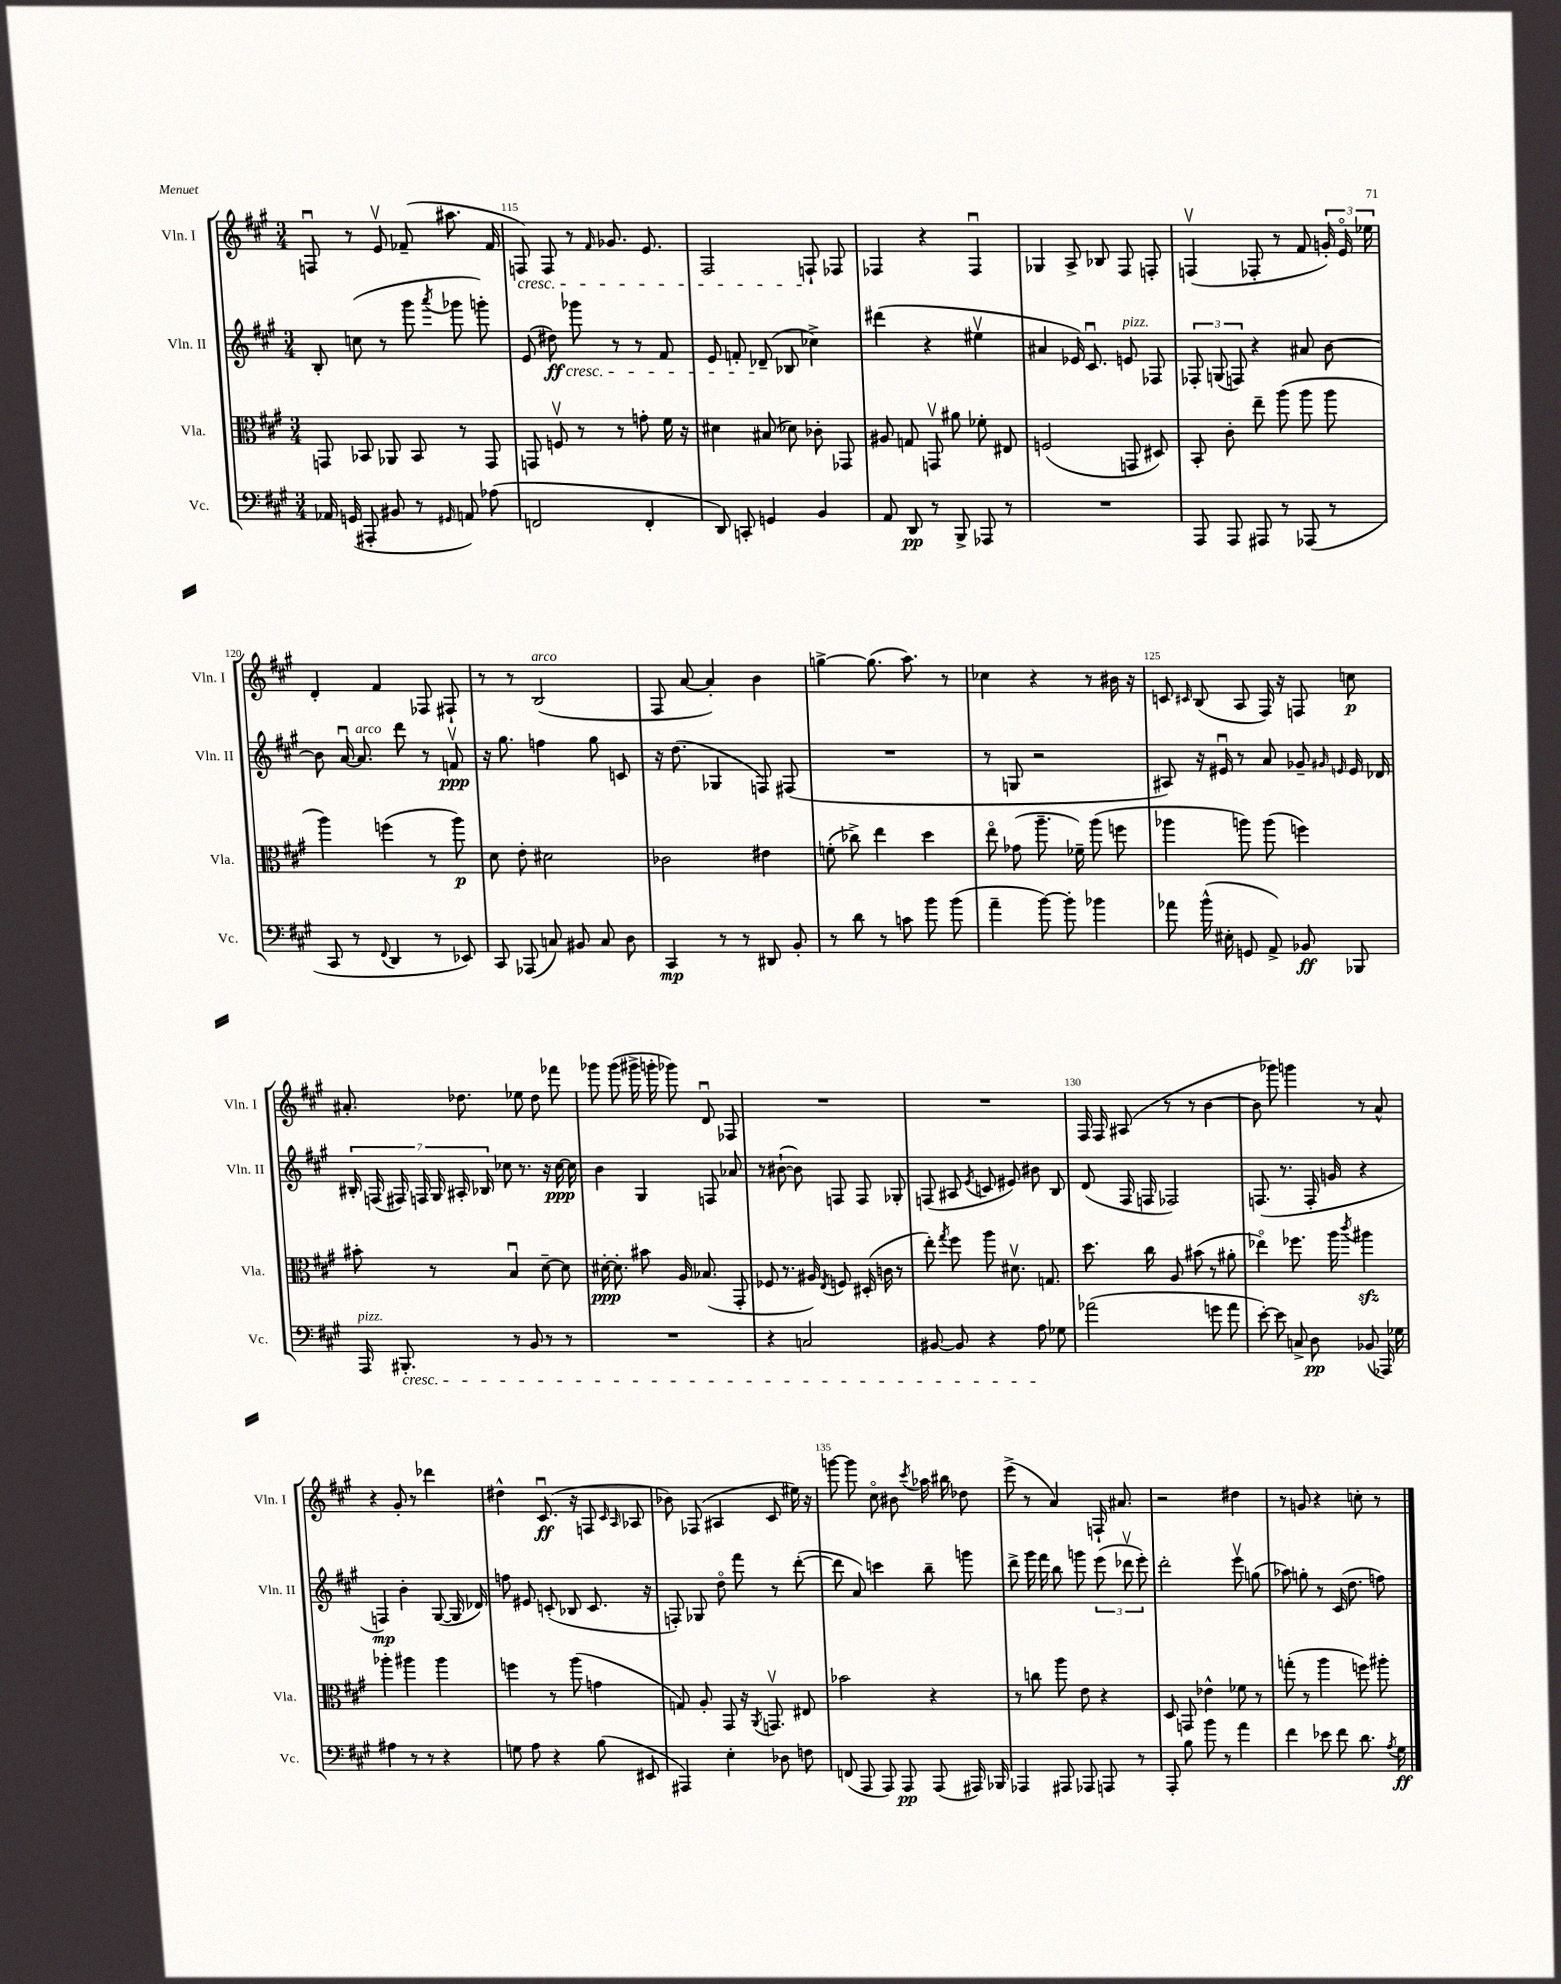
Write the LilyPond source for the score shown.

<<
\new StaffGroup <<
\new Staff = "s0" \with { instrumentName = "Vln. I" shortInstrumentName = "Vln. I" } {
    \clef treble \key a \major \numericTimeSignature \time 3/4
    \autoBeamOff f8\downbow r8 e'8\upbow fes'8--( ais''8. fes'16 |
    f8\cresc) f8 r8 \grace { fis'16 } ges'8. e'8. |
    fis2 f8-!\! fes8 |
    fes4 r4 fes4\downbow |
    ges4 a8-> bes8 fis8 f8-. |
    f4\upbow( fes8-. r8 fis'8 \tuplet 3/2 { g'16-.) e'16\flageolet ees''16 } |
    d'4-. fis'4 fes8 fis8-! |
    r8 r8 b2^\markup { \italic "arco" }( |
    fis8 a'8~ a'4-.) b'4 |
    g''4~-> g''8.( a''8.) r8 |
    ces''4 r4 r8 bis'16 r16 |
    c'8 \grace { cis'16 } b8( a8 fis16) r16 f8 c''8\p |
    ais'8.-. des''8. ees''8 des''8 fes'''8 |
    ges'''8 ges'''8( gis'''16-> g'''16-. ges'''8) d'8\downbow fes8 |
    R2. |
    R2. |
    fis16 fis16 ais8( r8 r8 b'4~ |
    b'8 ges'''8) g'''4 r8 a'8-^ |
    r4 gis'8-. r8 des'''4 |
    dis''4-^ cis'8.\downbow\ff( r16 f8 \grace { cis'16 a16 } aes8 |
    bes'8) fes8( ais4 cis'8 eis''16) r16 |
    g'''8~ g'''8 cis''8\flageolet bis'8 \acciaccatura { cis'''8 } aes''16 bis''16 des''8 |
    e'''8->( r8 a'4) f16-! ais'8. |
    r2 dis''4 |
    r8 g'8 r4 c''8-. r8 \bar "|." |
}
\new Staff = "s1" \with { instrumentName = "Vln. II" shortInstrumentName = "Vln. II" } {
    \clef treble \key a \major \numericTimeSignature \time 3/4
    \autoBeamOff b8-. c''8( r8 gis'''8 \acciaccatura { a'''8 } ges'''8 g'''8-.) |
    e'8( dis''8\ff\cresc) ges'''8 r8 r8 fis'8 |
    e'8 f'8-. des'8--\!( bes8 ces''4->) |
    dis'''4( r4 eis''4\upbow |
    ais'4 ees'16) cis'8.\downbow e'8^\markup { \italic "pizz." } fes8 |
    \tuplet 3/2 { fes8-. g8( f8) } r4 ais'8 b'8~ |
    b'8 a'16~\downbow a'8.^\markup { \italic "arco" } d'''8 r8 f'8\upbow\ppp |
    r16 gis''8. f''4 gis''8 c'8 |
    r16 d''8.( ges4 f8) fis8( |
    R2. |
    r8 g8 r2 |
    ais8) r16 eis'16\downbow r8 a'8 ges'8-- \grace { gis'16 e'16 } e'16 des'16 |
    \tuplet 7/4 { bis16-. f16( fis16) f16 gis16 ais16-. bes16 } ces''8 r8. r16 ces''16~\ppp ces''16 |
    b'4 gis4 f8 aes'8 |
    r8 bis'8~-!( bis'8) f8 f8 ges8-. |
    f8( ais8 \acciaccatura { e'8 } c'8 eis'8) bis'8 b8 |
    d'8( fis16 f16 fes2) |
    f8.( r8. f16-. g'16 r4 |
    f4\mp) b'4-. gis8~( gis16 des'16) |
    f''8 eis'8 c'8-.( bes8 c'8. r16 |
    f8-.) ges8 d''8\flageolet fis'''8 r8 d'''8~-.( |
    d'''8 a'8) c'''4 b''8-- g'''8 |
    d'''8-> gis'''16 fis'''16 b''8 g'''8 \tuplet 3/2 { e'''8( des'''8\upbow e'''8-.) } |
    d'''2-. e'''8\upbow g''8( |
    aes''8) g''8-. r8 cis'16( d''8. f''8) \bar "|." |
}
\new Staff = "s2" \with { instrumentName = "Vla." shortInstrumentName = "Vla." } {
    \clef alto \key a \major \numericTimeSignature \time 3/4
    \autoBeamOff g,8 bes,8 aes,8 bes,8 r8 g,8 |
    g,8 f8\upbow r8 r8 g'8-. fis'16 r16 |
    dis'4 bis8( des'8) ces'8-. ges,8 |
    ais8 g8 g,8\upbow ais'8 fes'8-. eis8 |
    f2( g,8 dis8) |
    b,8-. cis'8-. e''8-- a''8( a''8 a''8 |
    a''4) f''4( r8 a''8\p) |
    d'8 e'8-. dis'2 |
    ces'2 eis'4 |
    f'8-.( ces''8->) e''4 d''4 |
    e''8\flageolet ges'8( a''8.-- fes'16--) a''8( f''8 |
    aes''4 a''8) a''8( f''4) |
    bis'8-. r8 b4\downbow d'8~-- d'8 |
    dis'16~-.\ppp dis'8.-. bis'8 a16 bes8.( gis,8-. |
    fes8 r8. ais16) \acciaccatura { e8 } f8 dis16-.( c'16 r8 |
    e''8-.) \acciaccatura { gis''8 } fis''8 a''8 dis'8.\upbow g8. |
    d''8. cis''16 a8 bis'8( r8 ais'8-. |
    ees''4\flageolet) fes''8. a''16 \acciaccatura { cis'''8 } ais''4\sfz |
    aes''4-. ais''4 ais''4 |
    f''4 r8 a''8( g'4 |
    g8) a8-. gis,8 r16 \acciaccatura { a,8 } g,8.\upbow eis8 |
    bes'2 r4 |
    r8 c''8 a''8 e'8 r4 |
    d8 g,8 ees'4-^ fes'8 r8 |
    g''8-.( r8 a''4 f''8) ais''8-. \bar "|." |
}
\new Staff = "s3" \with { instrumentName = "Vc." shortInstrumentName = "Vc." } {
    \clef bass \key a \major \numericTimeSignature \time 3/4
    \autoBeamOff aes,16 g,16( ais,,8-. bis,8 r8 \grace { gis,16 } a,8) aes8( |
    f,2 f,4-. |
    d,8) c,8-. g,4 b,4 |
    a,8 d,8\pp r8 b,,8-> aes,,8 r8 |
    R2. |
    a,,8 a,,8 ais,,8 r8 aes,,8( r8 |
    cis,8 r8 \appoggiatura { fis,8 } d,4 r8 ees,8) |
    cis,8 aes,,8( c8) bis,8 c8 d8 |
    cis,4\mp r8 r8 dis,8 b,8-. |
    r8 d'8 r8 c'8 b'8 b'8( |
    a'4-- b'8~) b'8-. bes'4 |
    aes'8 b'16-^( eis16-. g,8 a,8->) bes,8\ff bes,,8 |
    a,,16^\markup { \italic "pizz." } bis,,8.-.\cresc r8 b,8 r8 r8 |
    R2. |
    r4 c2 |
    bis,8~ bis,8 r4 a8\! ges8 |
    aes'2( g'8 aes'8 |
    e'8~-.) e'8 c8-> d8\pp bes,8( aes,,16) ges16 |
    ais4 r8 r8 r4 |
    g8 a8 r4 b8( eis,8 |
    ais,,4) e4-. des8 f8 |
    f,8( a,,8 a,,8) a,,8\pp a,,8( ais,,16) bes,,16 |
    aes,,4 ais,,8 aes,,8 a,,8 r8 |
    a,,8-. b8 b'8 r8 a'4 |
    fis'4 ees'8 fis'8 d'8. \acciaccatura { a8 } gis16\ff \bar "|." |
}
>>
>>
\layout { \context { \Score currentBarNumber = #114 \override BarNumber.break-visibility = ##(#f #t #t) barNumberVisibility = #(every-nth-bar-number-visible 5) } }
